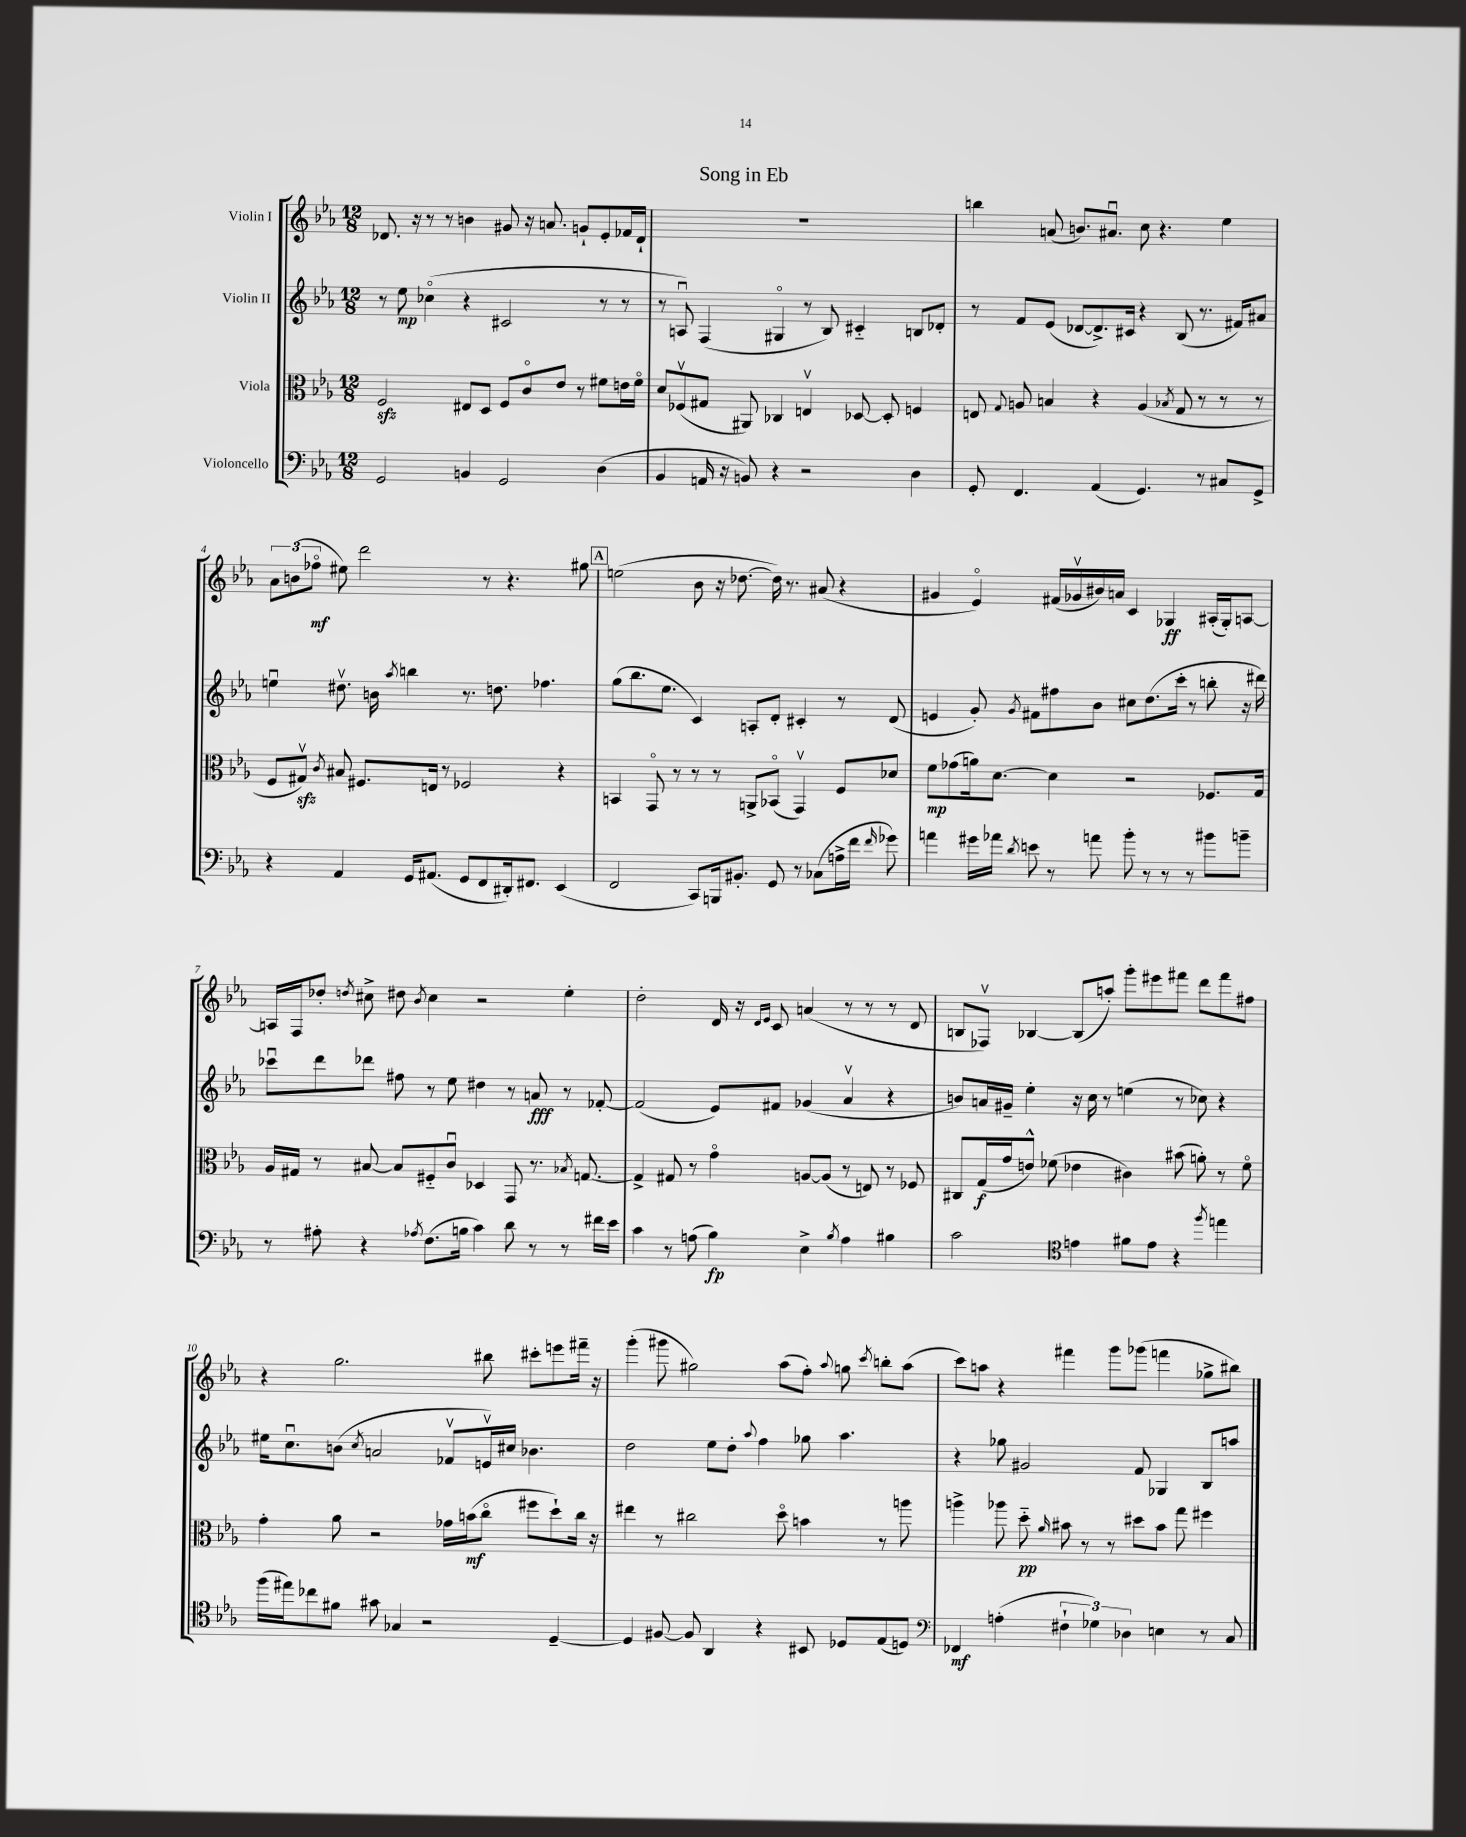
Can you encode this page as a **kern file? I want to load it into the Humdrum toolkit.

**kern	**dynam	**kern	**dynam	**kern	**dynam	**kern	**dynam
*part4	*part4	*part3	*part3	*part2	*part2	*part1	*part1
*staff4	*staff4	*staff3	*staff3	*staff2	*staff2	*staff1	*staff1
*I"Violoncello	*	*I"Viola	*	*I"Violin II	*	*I"Violin I	*
*clefF4	*	*clefC3	*	*clefG2	*	*clefG2	*
*k[b-e-a-]	*	*k[b-e-a-]	*	*k[b-e-a-]	*	*k[b-e-a-]	*
*M12/8	*	*M12/8	*	*M12/8	*	*M12/8	*
=1	=1	=1	=1	=1	=1	=1	=1
2GG/	.	2Fzz/	.	8r	.	8.d-X/	.
.	.	.	.	8ee-\	mp	.	.
.	.	.	.	.	.	16r	.
.	.	.	.	(4cc-X\	.	8r	.
.	.	.	.	.	.	8r	.
4BBn/	.	8E#X/L	.	4r	.	4bn\	.
.	.	8D/J	.	.	.	.	.
2GG/	.	8F/L	.	2c#X/	.	8g#X/	.
.	.	8c/	.	.	.	16r	.
.	.	.	.	.	.	8.an/	.
.	.	8e-/J	.	.	.	.	.
.	.	8r	.	.	.	8gn`/L	.
(4D\	.	8f#X\L	.	8r	.	8e-'/	.
.	.	16en\L	.	8r	.	16f-X/L	.
.	.	16f#\JJ	.	.	.	16d-`/JJ	.
=2	=2	=2	=2	=2	=2	=2	=2
4BB-/	.	8d/L	.	8r	.	1.r	.
.	.	(8F-Xv/	.	8Anu/)	.	.	.
16AAn/	.	8G#X/J	.	(4F/	.	.	.
16r	.	.	.	.	.	.	.
8BBn/)	.	8AA#X/)	.	.	.	.	.
4r	.	4C-X/	.	4G#X/	.	.	.
2r	.	4Env/	.	8r	.	.	.
.	.	.	.	8B-/)	.	.	.
.	.	[8D-X/	.	4c#X/	.	.	.
.	.	8D-'/]	.	.	.	.	.
4D\	.	4Fn/	.	8Bn/L	.	.	.
.	.	.	.	8d-X'/J	.	.	.
=3	=3	=3	=3	=3	=3	=3	=3
8GG'/	.	8En/	.	8r	.	4bbn\	.
.	.	8qqG/	.	.	.	.	.
4.FF/	.	8An/	.	8f/L	.	.	.
.	.	4Bn/	.	(8e-/J	.	(8an/	.
.	.	.	.	[8d-X/L	.	8.bn/L)	.
(4AA-/	.	4r	.	8.d-^/])	.	.	.
.	.	.	.	.	.	8.a#Xu/J	.
.	.	.	.	16c#X/Jk	.	.	.
4.GG/)	.	(4A/	.	4r	.	8cc\	.
.	.	.	.	.	.	4.r	.
.	.	8qB-X/	.	.	.	.	.
.	.	8G/	.	(8B-/	.	.	.
8r	.	8r	.	8.r	.	.	.
8C#X/L	.	8r	.	.	.	4ee-\	.
.	.	.	.	16f#X/KL)	.	.	.
8GG^/J	.	8r	.	8a#X/J	.	.	.
!!LO:LB:g=z
=4	=4	=4	=4	=4	=4	=4	=4
4r	.	8F/L	.	4eenu\	.	12a-\L	.
.	.	.	.	.	.	(12bn\	.
.	.	8G#Xzzv/J)	.	.	.	.	.
.	.	.	.	.	.	12ff-X\J	mf
.	.	8qc/	.	.	.	.	.
4AA-/	.	8B#X/	.	8.dd#Xv\	.	8ee#X\)	.
.	.	8.F#X/L	.	.	.	2ddd\	.
.	.	.	.	16bn\	.	.	.
.	.	.	.	8qaa-/	.	.	.
16GG/KL	.	.	.	4bbn\	.	.	.
(8.AA#X/J	.	16En/Jk	.	.	.	.	.
.	.	8r	.	.	.	.	.
8GG/L	.	2F-X/	.	8.r	.	.	.
8FF/	.	.	.	.	.	8r	.
.	.	.	.	8.ddn\	.	.	.
16DD#X'/k)	.	.	.	.	.	4.r	.
8.FF#X/J	.	.	.	.	.	.	.
.	.	.	.	4.ff-X\	.	.	.
(4EE-/	.	4r	.	.	.	.	.
.	.	.	.	.	.	8gg#X\	.
!!LO:REH:place=s1:t=A
=5	=5	=5	=5	=5	=5	=5	=5
2FF/	.	4BBn/	.	(8gg\L	.	(2een\	.
.	.	.	.	8.bb-\	.	.	.
.	.	8GG/	.	.	.	.	.
.	.	.	.	8.ee-\J	.	.	.
.	.	8r	.	.	.	.	.
8CC/L)	.	8r	.	4c/)	.	8b-\	.
16BBBn/k	.	8r	.	.	.	16r	.
8.BB#X'/J	.	.	.	.	.	[8.dd-X\	.
.	.	8AAn^/L	.	8An'/L	.	.	.
8GG/	.	(8BB-X/J	.	8d'/J	.	16dd-\])	.
.	.	.	.	.	.	8.r	.
8r	.	4GGv/)	.	4c#X'/	.	.	.
(8C-X\L	.	.	.	.	.	(8a#X/	.
16An^\L	.	8F/L	.	8r	.	4r	.
16f\JJ	.	.	.	.	.	.	.
16qqf/	.	.	.	.	.	.	.
8g-X\)	.	8d-X/J	.	(8d/	.	.	.
=6	=6	=6	=6	=6	=6	=6	=6
4an\	.	8f\L	mp	4en/	.	4g#X/	.
.	.	(8g-X\	.	.	.	.	.
16g#X\LL	.	16an\k)	.	8g'/)	.	4e-/)	.
16a-X\JJ	.	[8.d\J	.	.	.	.	.
8qd/	.	.	.	8qg/	.	.	.
8en\	.	.	.	8f#X\L	.	.	.
8r	.	4d\]	.	8ff#X\	.	(16f#X/LL	.
.	.	.	.	.	.	16g-Xv/	.
8an\	.	.	.	8b-\J	.	16b#X/)	.
.	.	.	.	.	.	16an/JJ	.
8b-'\	.	2r	.	8cc#X\L	.	4c/	.
8r	.	.	.	(8.dd\	.	.	.
8r	.	.	.	.	.	4G-X/	ff
.	.	.	.	16ccc'\Jk	.	.	.
8r	.	.	.	8r	.	.	.
8b#X\L	.	8.F-X/L	.	8bbn'\	.	(16A#X'/LL	.
.	.	.	.	.	.	16G-'/J)	.
8bn~\J	.	.	.	16r	.	[8An/J	.
.	.	16G/Jk	.	16ddd#X\)	.	.	.
!!LO:LB:g=z
=7	=7	=7	=7	=7	=7	=7	=7
8r	.	16A-/LL	.	8ccc-Xu\L	.	16An/LL]	.
.	.	16G#X/JJ	.	.	.	16F/J	.
8A#X'\	.	8r	.	8ddd\	.	8dd-X'/J	.
.	.	.	.	.	.	8qddn/	.
4r	.	[8B#X/	.	8ddd-X\J	.	8cc#X^\	.
.	.	8B#/L]	.	8ff#X\	.	8dd#X\	.
8qA-X/	.	.	.	.	.	8qb-/	.
(8.F\L	.	8F#X/	.	8r	.	4cc#\	.
.	.	8cu/J	.	8ee-\	.	.	.
16Bn\Jk	.	.	.	.	.	.	.
4c\)	.	4D-X/	.	4dd#X\	.	2r	.
8d\	.	8GG/	.	8r	.	.	.
8r	.	8.r	.	8an/	fff	.	.
8r	.	.	.	8r	.	4ee-'\	.
.	.	8qB-X/	.	.	.	.	.
.	.	[8.Gn/	.	.	.	.	.
16f#X\LL	.	.	.	[8f-X'/	.	.	.
16e-\JJ	.	.	.	.	.	.	.
=8	=8	=8	=8	=8	=8	=8	=8
4c\	.	4G^/]	.	(2f-/]	.	2dd'\	.
8r	.	8G#X/	.	.	.	.	.
(8An\	.	8r	.	.	.	.	.
4B-\)	fp	4g\	.	8e-/L)	.	16d/	.
.	.	.	.	.	.	16r	.
.	.	.	.	.	.	16qqd/LL	.
.	.	.	.	.	.	16qqe-/JJ	.
.	.	.	.	8f#X/J	.	8c/	.
4E-^\	.	[8An/L	.	(4g-X/	.	(4an/	.
.	.	(8A/J]	.	.	.	.	.
8qB-/	.	.	.	.	.	.	.
4A\	.	8r	.	4a-v/	.	8r	.
.	.	8En/)	.	.	.	8r	.
4B#X\	.	8r	.	4r	.	8r	.
.	.	8F-X/	.	.	.	8d/	.
=9	=9	=9	=9	=9	=9	=9	=9
2c\	.	8C#X/L	.	8bn/L)	.	8Bn/L	.
.	.	(16G/L	f	16an/L	.	8F-Xv/J)	.
.	.	16g/J	.	16g#X~/JJ	.	.	.
.	.	8en^^/J)	.	4ee-'\	.	[4B-X/	.
.	.	(8f-X\	.	.	.	.	.
*clefC4	*	*	*	*	*	*	*
4en\	.	4e-X\	.	16r	.	(8B-/L]	.
.	.	.	.	16cc\	.	.	.
.	.	.	.	8r	.	8aan'/J)	.
8f#X\L	.	4c#X\)	.	(4een\	.	8ggg'\L	.
8e\J	.	.	.	.	.	8eee#X\	.
4r	.	(8b#X\	.	8r	.	8fff#X\J	.
.	.	8an'\)	.	8cc-X\)	.	8ddd\L	.
8qff/	.	.	.	.	.	.	.
4een\	.	8r	.	4r	.	8fff#\	.
.	.	8f-\	.	.	.	8ff#X\J	.
!!LO:LB:g=z
=10	=10	=10	=10	=10	=10	=10	=10
(16ff\LL	.	4g'\	.	16ee#X\KL	.	4r	.
16ee#X\J)	.	.	.	8.ccu\	.	.	.
8cc-X\	.	.	.	.	.	.	.
8f#X\J	.	8a-\	.	(8bn\J	.	2.gg\	.
.	.	.	.	8qcc/	.	.	.
8g#X\	.	2r	.	2an/	.	.	.
4G-X/	.	.	.	.	.	.	.
2r	.	.	.	.	.	.	.
.	.	16g-X\LL	.	8f-Xv/L	.	.	.
.	.	(16bn\J	mf	.	.	.	.
.	.	8cc\J	.	16env/L)	.	8bb#X\	.
.	.	.	.	16cc#X/JJ	.	.	.
.	.	8ff#X\L	.	4.b-X\	.	8ccc#X'\L	.
[4D~/	.	8dd`\)	.	.	.	8eeen\	.
.	.	16cc\Jk	.	.	.	16fff#X~\Jk	.
.	.	16r	.	.	.	16r	.
=11	=11	=11	=11	=11	=11	=11	=11
4D/]	.	4ee#X\	.	2dd\	.	(4ggg'\	.
[8F#X/	.	8r	.	.	.	8ggg#X\	.
8F#/]	.	2cc#X\	.	.	.	2gg#X\)	.
4AA-/	.	.	.	8ee-\L	.	.	.
.	.	.	.	8dd'\J	.	.	.
.	.	.	.	8qqaa-/	.	.	.
4r	.	.	.	4ff\	.	.	.
.	.	8dd\	.	.	.	(8aa-\L	.
8BB#X/	.	4bn\	.	8gg-X\	.	8ff'\J)	.
.	.	.	.	.	.	8qqaa-/	.
8D-X/L	.	.	.	4.aa-\	.	8ggn\	.
.	.	.	.	.	.	8qccc/	.
(8E-/	.	8r	.	.	.	8bbn'\L	.
8Dn/J)	.	8aan\	.	.	.	(8aa-\J	.
=12	=12	=12	=12	=12	=12	=12	=12
*clefF4	*	*	*	*	*	*	*
4FF-X/	mf	4aan^\	.	4r	.	8ccc\L)	.
.	.	.	.	.	.	8aan\J	.
(4An'\	.	8aa-X\	.	8gg-X\	.	4r	.
.	.	8dd\	pp	2g#X/	.	.	.
.	.	16qqa-/	.	.	.	.	.
6F#X`\	.	8b#X\	.	.	.	4fff#X\	.
.	.	8r	.	.	.	.	.
6G-X\)	.	.	.	.	.	.	.
.	.	8r	.	.	.	8ggg\L	.
6D-X\	.	.	.	.	.	.	.
.	.	8dd#X\L	.	8f/	.	(8ggg-X\J	.
4En\	.	8b#\J	.	4G-X/	.	4fffn\	.
.	.	8gg\	.	.	.	.	.
8r	.	4ff#X\	.	8B-/L	.	8gg-X^\L	.
8C/	.	.	.	8aan/J	.	8bb#X\J)	.
==	==	==	==	==	==	==	==
*-	*-	*-	*-	*-	*-	*-	*-
